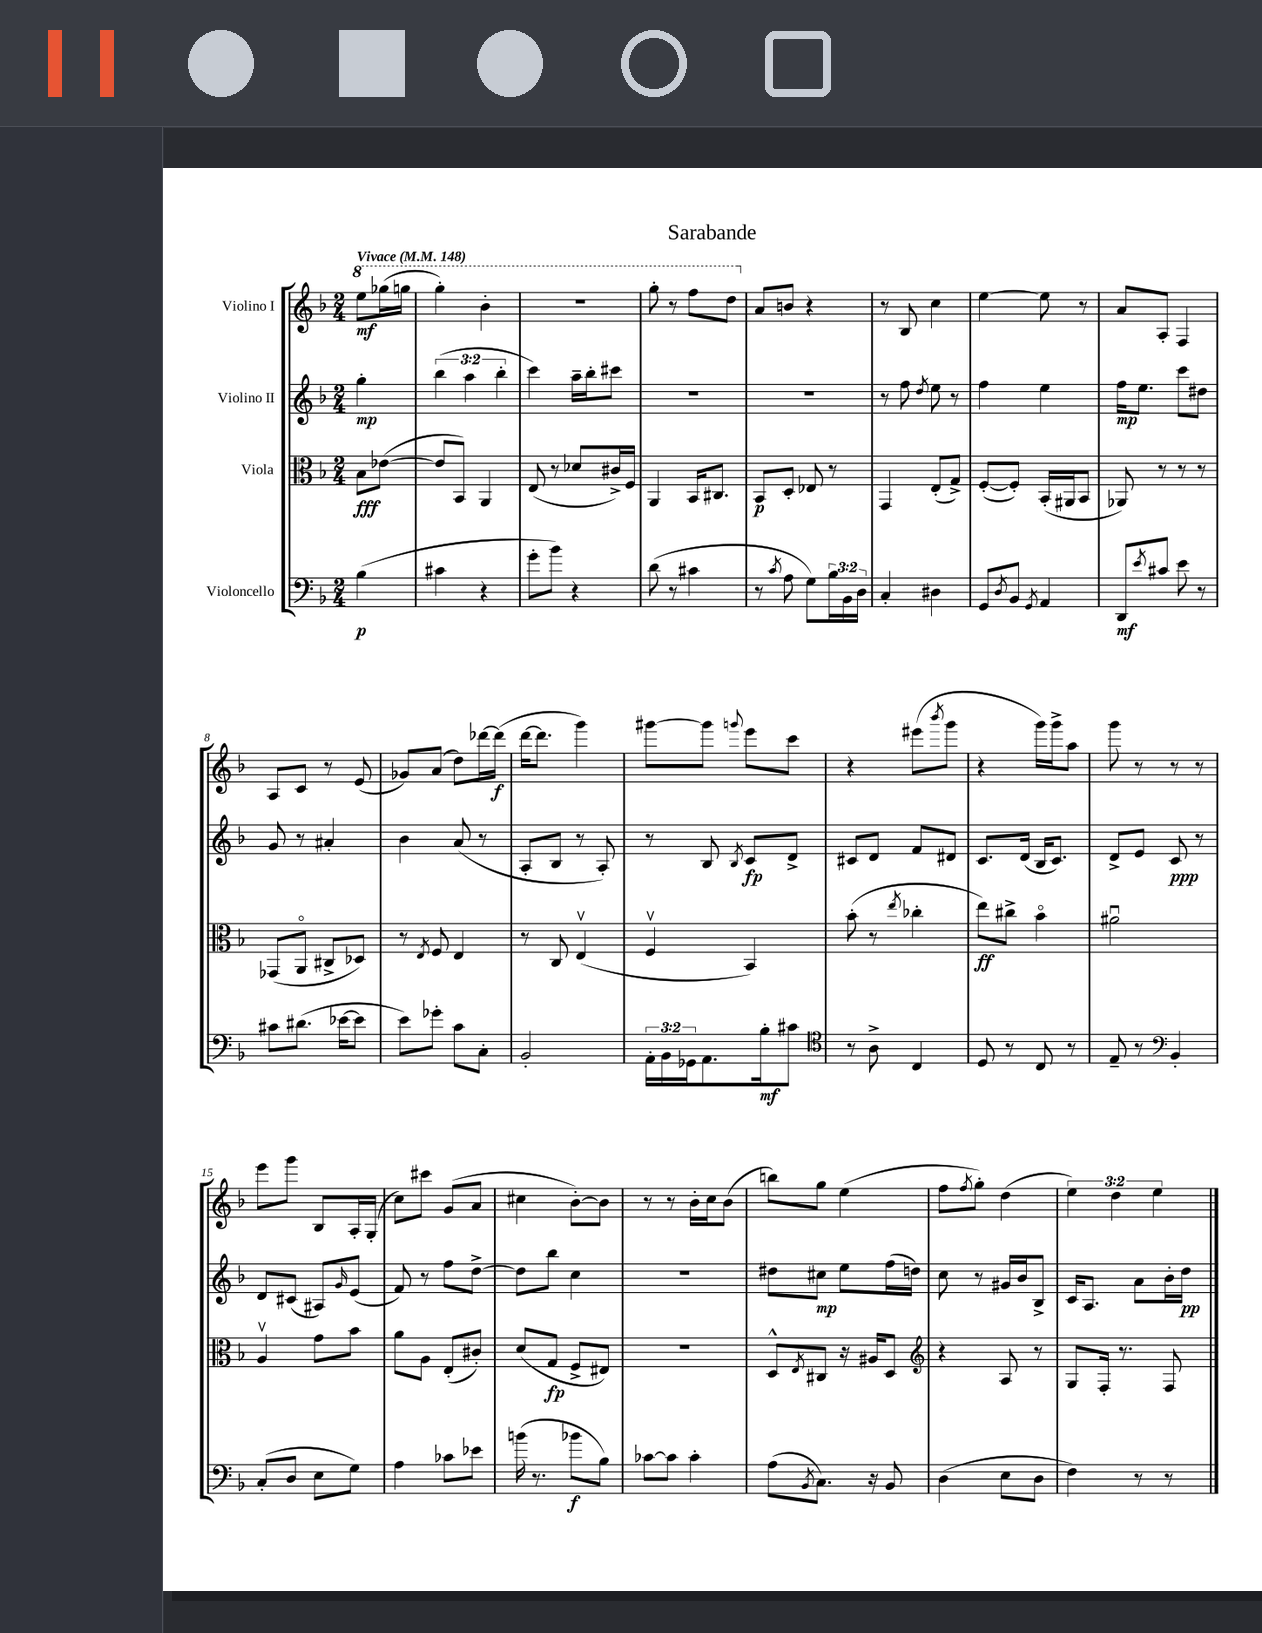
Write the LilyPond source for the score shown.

\header { title = "Sarabande" }
<<
\new StaffGroup <<
\new Staff = "s0" \with { instrumentName = "Violino I" } {
    \clef treble \key f \major \numericTimeSignature \time 2/4 \override Staff.TupletNumber.text = #tuplet-number::calc-fraction-text \partial 4 \tempo "Vivace" 4 = 148
    \ottava #1 e'''8\mf ges'''16( g'''16 |
    g'''4-.) bes''4-. |
    r2 |
    g'''8-. r8 f'''8 d'''8 \ottava #0 |
    a'8 b'8 r4 |
    r8 bes8 c''4 |
    e''4~ e''8 r8 |
    a'8 a8-. f4 |
    a8 c'8 r8 e'8( |
    ges'8) a'8( d''8) des'''16~ des'''16\f( |
    d'''16~ d'''8. g'''4) |
    gis'''8~ gis'''8 \appoggiatura { g'''8 } e'''8 c'''8 |
    r4 eis'''8( \acciaccatura { bes'''8 } g'''8 |
    r4 g'''16) g'''16-> a''8 |
    g'''8 r8 r8 r8 |
    e'''8 g'''8 bes8 a16-. g16-.( |
    c''8) cis'''8 g'8( a'8 |
    cis''4 bes'8~-.) bes'8 |
    r8 r8 bes'16-. c''16 bes'8( |
    b''8) g''8 e''4( |
    f''8 \acciaccatura { f''8 } g''8-.) d''4( |
    \tuplet 3/2 { e''4) d''4 e''4 } \bar "|." |
}
\new Staff = "s1" \with { instrumentName = "Violino II" } {
    \clef treble \key f \major \numericTimeSignature \time 2/4 \override Staff.TupletNumber.text = #tuplet-number::calc-fraction-text \partial 4
    g''4-.\mp |
    \tuplet 3/2 { bes''4( a''4 bes''4-. } |
    c'''4) a''16-- bes''16-. cis'''8 |
    R2 |
    R2 |
    r8 f''8 \acciaccatura { d''8 } e''8 r8 |
    f''4 e''4 |
    f''16\mp e''8. c'''8 dis''8 |
    g'8 r8 ais'4-. |
    bes'4 a'8( r8 |
    a8-. bes8 r8 a8-.) |
    r8 bes8 \acciaccatura { bes8 } c'8\fp d'8-> |
    cis'8 d'8 f'8 dis'8 |
    c'8. d'16( bes16 c'8.) |
    d'8-> e'8 c'8\ppp r8 |
    d'8 cis'8( ais8) \grace { g'16 } e'8( |
    f'8) r8 f''8 d''8~-> |
    d''8 bes''8 c''4 |
    r2 |
    dis''8 cis''8\mp e''8 f''16( d''16) |
    c''8 r8 gis'16 bes'16 bes8-> |
    c'16 a8. a'8 bes'16-. d''16\pp \bar "|." |
}
\new Staff = "s2" \with { instrumentName = "Viola" } {
    \clef alto \key f \major \numericTimeSignature \time 2/4 \partial 4
    bes8\fff ees'8~( |
    ees'8 bes,8) a,4 |
    e8( r8 des'8 cis'16->) f16 |
    a,4 bes,16 cis8. |
    bes,8\p d8-. ees8 r8 |
    g,4 e8-.( g8->) |
    f8~-.( f8-.) bes,16-.( ais,16 bes,8 |
    aes,8) r8 r8 r8 |
    ges,8( a,8\flageolet cis8-> des8) |
    r8 \acciaccatura { e8 } f8 e4 |
    r8 c8 e4\upbow( |
    f4\upbow bes,4) |
    bes'8-.( r8 \acciaccatura { e''8 } ces''4-. |
    e''8\ff) cis''8-> bes'4\flageolet |
    ais'2\downbow |
    a4\upbow g'8 bes'8 |
    a'8 a8 e8-.( cis'8-.) |
    d'8( g8\fp f8-> eis8) |
    r2 |
    d8-^ \acciaccatura { e8 } cis8 r16 ais16 d8 |
    \clef treble r4 a8 r8 |
    g8 f16-. r8. f8 \bar "|." |
}
\new Staff = "s3" \with { instrumentName = "Violoncello" } {
    \clef bass \key f \major \numericTimeSignature \time 2/4 \override Staff.TupletNumber.text = #tuplet-number::calc-fraction-text \partial 4
    bes4\p( |
    cis'4 r4 |
    g'8-. bes'8) r4 |
    d'8( r8 cis'4 |
    r8 \acciaccatura { c'8 } a8 g8) \tuplet 3/2 { bes16 bes,16 d16 } |
    c4-. dis4 |
    g,8 \acciaccatura { d8 } bes,8 \acciaccatura { g,8 } a,4 |
    d,8\mf \acciaccatura { e'8 } cis'8 e'8 r8 |
    cis'8 dis'8.( ees'16~ ees'8 |
    e'8) ges'8-. c'8 c8-. |
    bes,2-. |
    \tuplet 3/2 { a,16-. bes,16 ges,16 } a,8. bes16-.\mf cis'8 |
    \clef tenor r8 a8-> c4 |
    d8 r8 c8 r8 |
    e8-- r8 \clef bass bes,4-. |
    c8-.( d8 e8 g8) |
    a4 ces'8 ees'8 |
    b'16( r8. bes'8\f bes8) |
    ces'8~ ces'8 ces'4-. |
    a8( \acciaccatura { bes,8 } c8.) r16 bes,8 |
    d4( e8 d8 |
    f4) r8 r8 \bar "|." |
}
>>
>>
